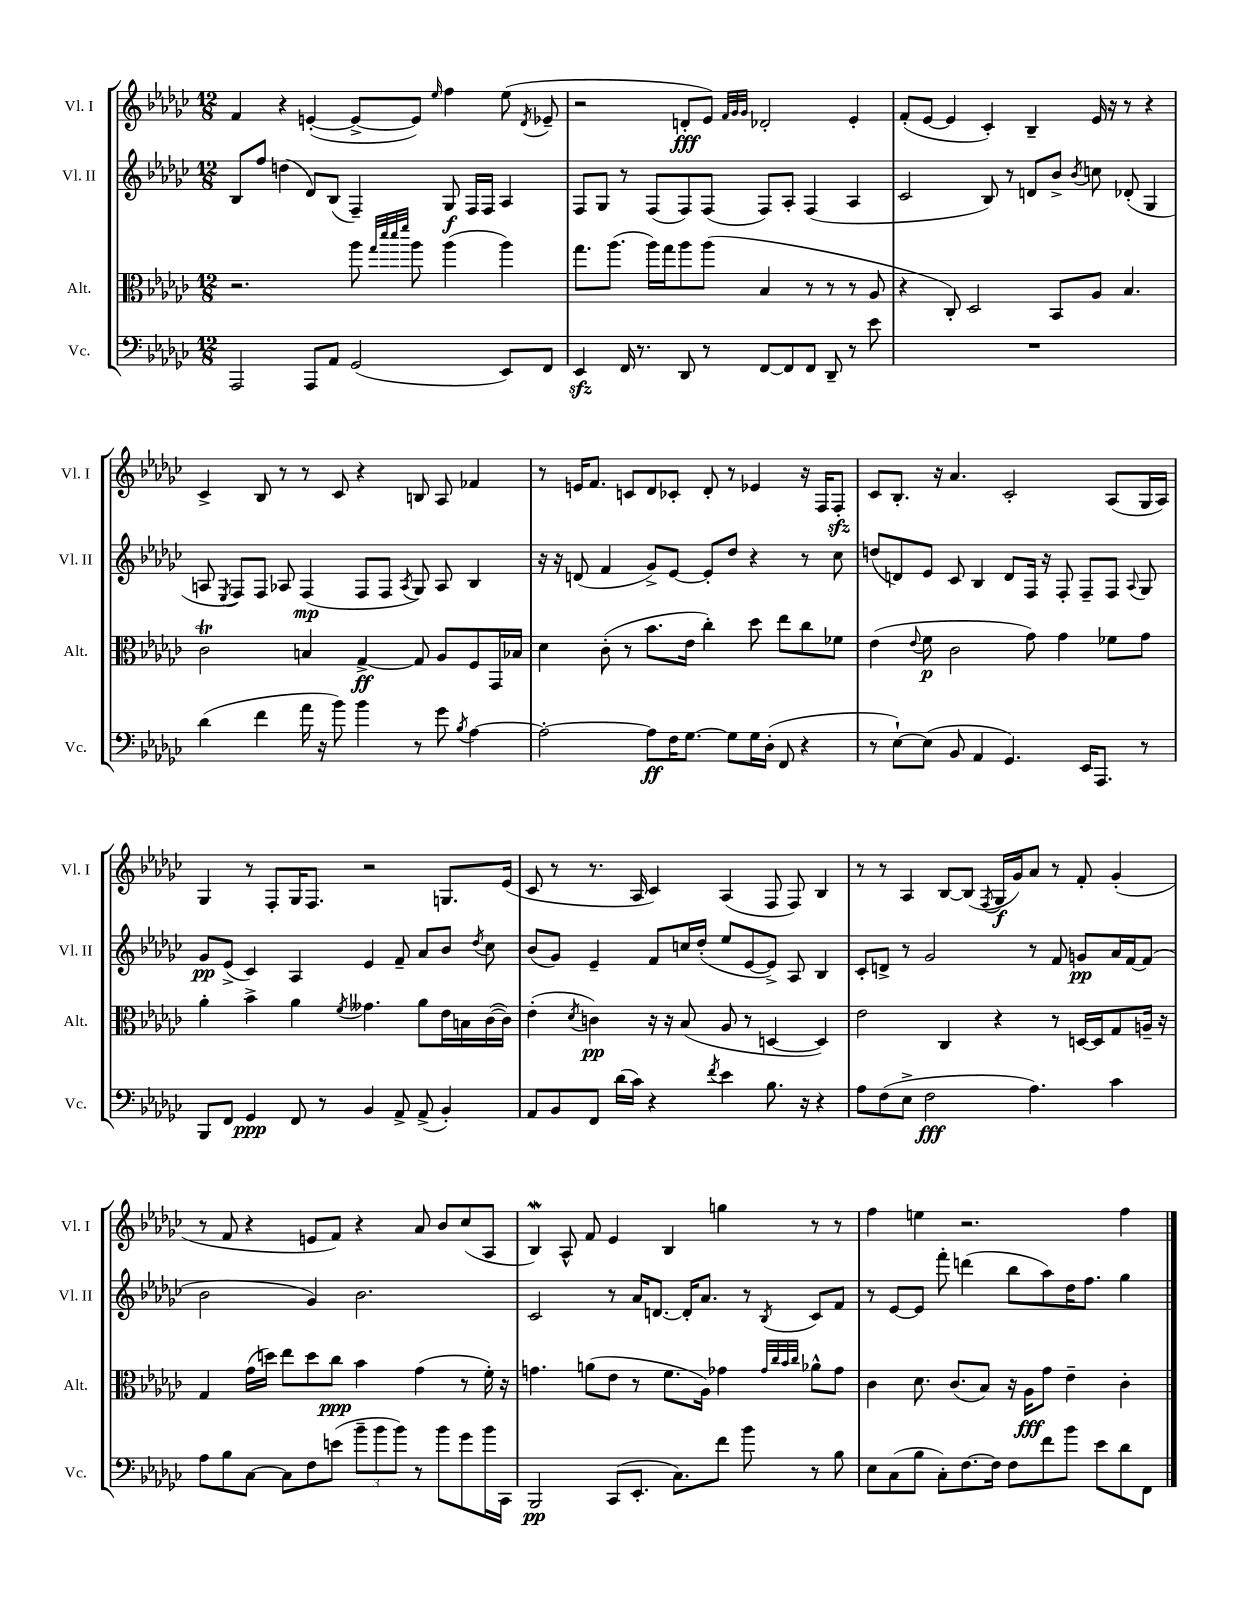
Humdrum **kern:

**kern	**dynam	**kern	**dynam	**kern	**dynam	**kern	**dynam
*part4	*part4	*part3	*part3	*part2	*part2	*part1	*part1
*staff4	*staff4	*staff3	*staff3	*staff2	*staff2	*staff1	*staff1
*I"Vc.	*	*I"Alt.	*	*I"Vl. II	*	*I"Vl. I	*
*I'Vc.	*	*I'Alt.	*	*I'Vl. II	*	*I'Vl. I	*
*clefF4	*	*clefC3	*	*clefG2	*	*clefG2	*
*k[b-e-a-d-g-c-]	*	*k[b-e-a-d-g-c-]	*	*k[b-e-a-d-g-c-]	*	*k[b-e-a-d-g-c-]	*
*M12/8	*	*M12/8	*	*M12/8	*	*M12/8	*
=6	=6	=6	=6	=6	=6	=6	=6
2AAA-/	.	2.r	.	8B-/L	.	4f/	.
.	.	.	.	8ff/J	.	.	.
.	.	.	.	(4ddn\	.	4r	.
8AAA-/L	.	.	.	8d-/L)	.	([4en'/	.
8AA-/J	.	.	.	(8B-/J	.	.	.
(2GG-/	.	8aa-\	.	4F~/)	.	8e^/L_	.
.	.	32qqgg-/LLL	.	.	.	.	.
.	.	32qqddd-/	.	.	.	.	.
.	.	32qqddd-/	.	.	.	.	.
.	.	32qqfff/JJJ	.	.	.	.	.
.	.	8aa-\	.	.	.	8e/J])	.
.	.	.	.	.	.	16qqee-/	.
.	.	(4aa-\	.	8G-/	f	4ff\	.
.	.	.	.	16F/LL	.	.	.
.	.	.	.	16F/JJ	.	.	.
8EE-/L)	.	4aa-\)	.	4A-/	.	(8ee-\	.
.	.	.	.	.	.	8qd-/	.
8FF/J	.	.	.	.	.	8e-X~/	.
=7	=7	=7	=7	=7	=7	=7	=7
4EE-zz/	.	8.gg-\L	.	8F/L	.	2r	.
.	.	.	.	8G-/J	.	.	.
.	.	(8.aa-\J	.	.	.	.	.
16FF/	.	.	.	8r	.	.	.
8.r	.	.	.	.	.	.	.
.	.	16aa-\LL)	.	(8F/L	.	.	.
.	.	16gg-\J	.	.	.	.	.
8DD-/	.	8aa-\	.	8F/)	.	8dn'/L	fff
8r	.	(8aa-\J	.	(8F/J	.	8e-/J)	.
.	.	.	.	.	.	32qqf/LLL	.
.	.	.	.	.	.	32qqg-/	.
.	.	.	.	.	.	32qqg-/JJJ	.
[8FF/L	.	4B-/	.	8F/L)	.	2d-X'/	.
8FF/]	.	.	.	8A-'/J	.	.	.
8FF/J	.	8r	.	(4F/	.	.	.
8DD-~/	.	8r	.	.	.	.	.
8r	.	8r	.	4A-/	.	4e-'/	.
8e-\	.	8A-/	.	.	.	.	.
=8	=8	=8	=8	=8	=8	=8	=8
1.r	.	4r	.	2c-/	.	(8f'/L	.
.	.	.	.	.	.	[8e-/J	.
.	.	8C-'/)	.	.	.	4e-/]	.
.	.	2D-/	.	.	.	.	.
.	.	.	.	8B-/)	.	4c-'/)	.
.	.	.	.	8r	.	.	.
.	.	.	.	8dn/L	.	4B-~/	.
.	.	8BB-/L	.	8b-^/J	.	.	.
.	.	.	.	8qb-/	.	.	.
.	.	8A-/J	.	8ccn\	.	16e-/	.
.	.	.	.	.	.	16r	.
.	.	4.B-/	.	(8d-X'/	.	8r	.
.	.	.	.	4G-/	.	4r	.
!!LO:LB:g=z
=9	=9	=9	=9	=9	=9	=9	=9
(4d-\	.	2c-T\	.	8An/	.	4c-^/	.
.	.	.	.	8qE-/	.	.	.
.	.	.	.	8F/L)	.	.	.
4f\	.	.	.	8F/J	.	8B-/	.
.	.	.	.	8A-X/	.	8r	.
16a-\	.	4Bn/	.	(4F/	mp	8r	.
16r	.	.	.	.	.	.	.
8b-\)	.	.	.	.	.	8c-/	.
4b-\	.	[4G-^/	ff	8F/L	.	4r	.
.	.	.	.	8F/J	.	.	.
.	.	.	.	8qA-/	.	.	.
8r	.	8G-/]	.	8G-/)	.	8Bn/	.
8g-\	.	8A-/L	.	8A-/	.	8A-/	.
8qB-/	.	.	.	.	.	.	.
[4A-\	.	8F/	.	4B-/	.	4f-X/	.
.	.	16GG-/L	.	.	.	.	.
.	.	16B-X/JJ	.	.	.	.	.
=10	=10	=10	=10	=10	=10	=10	=10
2A-'\_	.	4d-\	.	16r	.	8r	.
.	.	.	.	16r	.	.	.
.	.	.	.	(8dn/	.	16en/KL	.
.	.	.	.	.	.	8.f/J	.
.	.	(8c-'\	.	4f/	.	.	.
.	.	8r	.	.	.	8cn/L	.
8A-\L]	ff	8.b-\L	.	8g-^/L)	.	8d-/	.
16F\K	.	.	.	[8e-/J	.	8c-X'/J	.
[8.G-\J	.	16e-\Jk	.	.	.	.	.
.	.	4cc-'\)	.	8e-'/L]	.	8d-'/	.
8G-\L]	.	.	.	8dd-/J	.	8r	.
16G-\L	.	8dd-\	.	4r	.	4e-X/	.
(16D-'\JJ	.	.	.	.	.	.	.
8FF/	.	8ee-\L	.	.	.	.	.
4r	.	8cc-\	.	8r	.	16r	.
.	.	.	.	.	.	16F/KL	.
.	.	8f-X\J	.	8cc-\	.	8Fzz'/J	.
=11	=11	=11	=11	=11	=11	=11	=11
8r	.	(4e-\	.	(8ddn/L	.	8c-/L	.
[8E-`\L)	.	.	.	8dn/)	.	8.B-'/J	.
.	.	8qqe-/	.	.	.	.	.
(8E-\J]	.	8f\	p	8e-/J	.	.	.
.	.	.	.	.	.	16r	.
8BB-/	.	2c-\	.	8c-/	.	4.a-/	.
4AA-/	.	.	.	4B-/	.	.	.
4.GG-/)	.	.	.	8d/L	.	2c-'/	.
.	.	8g-\)	.	16F/Jk	.	.	.
.	.	.	.	16r	.	.	.
.	.	4g-\	.	8F'/	.	.	.
16EE-/KL	.	.	.	8F~/L	.	.	.
8.AAA-/J	.	.	.	.	.	.	.
.	.	8f-X\L	.	8F/J	.	(8A-/L	.
.	.	.	.	8qqA-/	.	.	.
8r	.	8g-\J	.	8G-/	.	16G-/L	.
.	.	.	.	.	.	16A-/JJ)	.
!!LO:LB:g=z
=12	=12	=12	=12	=12	=12	=12	=12
8BBB-/L	.	4a-'\	.	8g-/L	pp	4G-/	.
8FF/J	.	.	.	(8e-^/J	.	.	.
4GG-/	ppp	4b-^\	.	4c-/)	.	8r	.
.	.	.	.	.	.	8F'/L	.
8FF/	.	4a-\	.	4A-/	.	16G-/K	.
.	.	.	.	.	.	8.F/J	.
8r	.	.	.	.	.	.	.
.	.	8qf/	.	.	.	.	.
4BB-/	.	4.g--X\	.	4e-/	.	2r	.
8AA-^/	.	.	.	8f~/	.	.	.
(8AA-^/	.	8a-\L	.	8a-/L	.	.	.
4BB-'/)	.	16e-\L	.	8b-/J	.	8.Gn/L	.
.	.	16Bn\	.	.	.	.	.
.	.	.	.	8qdd-/	.	.	.
.	.	([16c-\	.	8cc-\	.	.	.
.	.	16c-\JJ])	.	.	.	(16e-/Jk	.
=13	=13	=13	=13	=13	=13	=13	=13
8AA-/L	.	(4e-'\	.	(8b-/L	.	8c-/	.
8BB-/	.	.	.	8g-/J)	.	8r	.
.	.	8qd-/	.	.	.	.	.
8FF/J	.	4cn\)	pp	4e-~/	.	8.r	.
(16d-\LL	.	.	.	.	.	.	.
16c-\JJ)	.	.	.	.	.	16A-/	.
4r	.	16r	.	8f/L	.	4c-/)	.
.	.	16r	.	.	.	.	.
.	.	(8B-/	.	16ccn/L	.	.	.
.	.	.	.	(16dd-'/JJ	.	.	.
8qf/	.	.	.	.	.	.	.
4e-\	.	8A-/	.	8ee-/L	.	(4A-/	.
.	.	8r	.	[8e-/	.	.	.
8.B-\	.	[4Dn/	.	8e-^/J])	.	8F/	.
.	.	.	.	8A-/	.	8F/)	.
16r	.	.	.	.	.	.	.
4r	.	4D/])	.	4B-/	.	4B-/	.
=14	=14	=14	=14	=14	=14	=14	=14
8A-\L	.	2e-\	.	8c-'/L	.	8r	.
(8F\	.	.	.	8dn^/J	.	8r	.
8E-^\J	.	.	.	8r	.	4A-/	.
2F\	fff	.	.	2g-/	.	.	.
.	.	4C-/	.	.	.	[8B-/L	.
.	.	.	.	.	.	(8B-/J]	.
.	.	.	.	.	.	8qF/	.
.	.	4r	.	.	.	16G-/LL	f
.	.	.	.	.	.	16g-/J)	.
4.A-\)	.	.	.	8r	.	8a-/J	.
.	.	8r	.	8f/	.	8r	.
.	.	[16Dn/LL	.	8gn/L	pp	8f'/	.
.	.	16D/J]	.	.	.	.	.
4c-\	.	8G-/	.	16a-/L	.	(4g-'/	.
.	.	.	.	[16f/J	.	.	.
.	.	16An~/Jk	.	(8f/J]	.	.	.
.	.	16r	.	.	.	.	.
!!LO:LB:g=z
=15	=15	=15	=15	=15	=15	=15	=15
8A-\L	.	4G-/	.	2b-\	.	8r	.
8B-\	.	.	.	.	.	8f/	.
[8C-\J	.	(16g-\LL	.	.	.	4r	.
.	.	16ddn\JJ)	.	.	.	.	.
8C-\L]	.	8ee-\L	.	.	.	.	.
8F\	.	8dd\	.	4g-/)	.	8en/L	.
(8en\J	.	8cc-\J	ppp	.	.	8f/J)	.
12b-~\L	.	4b-\	.	2.b-\	.	4r	.
12b-\	.	.	.	.	.	.	.
12b-\J)	.	.	.	.	.	.	.
8r	.	(4g-\	.	.	.	8a-/	.
8b-\L	.	.	.	.	.	8b-/L	.
8g-\	.	8r	.	.	.	(8cc-/	.
16b-\L	.	16f'\)	.	.	.	8A-/J	.
16CC-\JJ	.	16r	.	.	.	.	.
=16	=16	=16	=16	=16	=16	=16	=16
2BBB-/	pp	4.gn\	.	2c-/	.	4B-W/)	.
.	.	.	.	.	.	8A-^^/	.
.	.	(8an\L	.	.	.	8f/	.
(8CC-/L	.	8e-\J	.	8r	.	4e-/	.
8.EE-'/J	.	8r	.	16a-/KL	.	.	.
.	.	.	.	[8.dn/J	.	.	.
.	.	8.f\L	.	.	.	4B-/	.
8.C-\L)	.	.	.	.	.	.	.
.	.	.	.	16d'/KL]	.	.	.
.	.	16A-\Jk)	.	8.a-/J	.	.	.
8f\J	.	4g-X\	.	.	.	4ggn\	.
8b-\	.	.	.	8r	.	.	.
.	.	32qqg-/LLL	.	.	.	.	.
.	.	32qqcc-/	.	.	.	.	.
.	.	32qqb-/	.	.	.	.	.
.	.	32qqcc-/JJJ	.	8qB-/	.	.	.
8r	.	8a-X^^\L	.	8c-/L	.	8r	.
8B-\	.	8g-\J	.	8f/J	.	8r	.
=17	=17	=17	=17	=17	=17	=17	=17
8E-\L	.	4c-\	.	8r	.	4ff\	.
(8C-\	.	.	.	[8e-/L	.	.	.
8B-\J	.	8.d-\	.	8e-/J]	.	4een\	.
8C-'\L)	.	.	.	8fff'\	.	.	.
.	.	(8.c-/L	.	.	.	.	.
[8.F\	.	.	.	(4dddn\	.	2.r	.
.	.	8B-/J)	.	.	.	.	.
16F\Jk]	.	.	.	.	.	.	.
8F\L	.	16r	.	8bb-\L	.	.	.
.	.	16A-\KL	fff	.	.	.	.
8f\	.	8g-\J	.	8aa-\)	.	.	.
8b-\J	.	4e-~\	.	16dd-\K	.	.	.
.	.	.	.	8.ff\J	.	.	.
8e-\L	.	.	.	.	.	.	.
8d-\	.	4c-'\	.	4gg-\	.	4ff\	.
8FF\J	.	.	.	.	.	.	.
==	==	==	==	==	==	==	==
*-	*-	*-	*-	*-	*-	*-	*-
